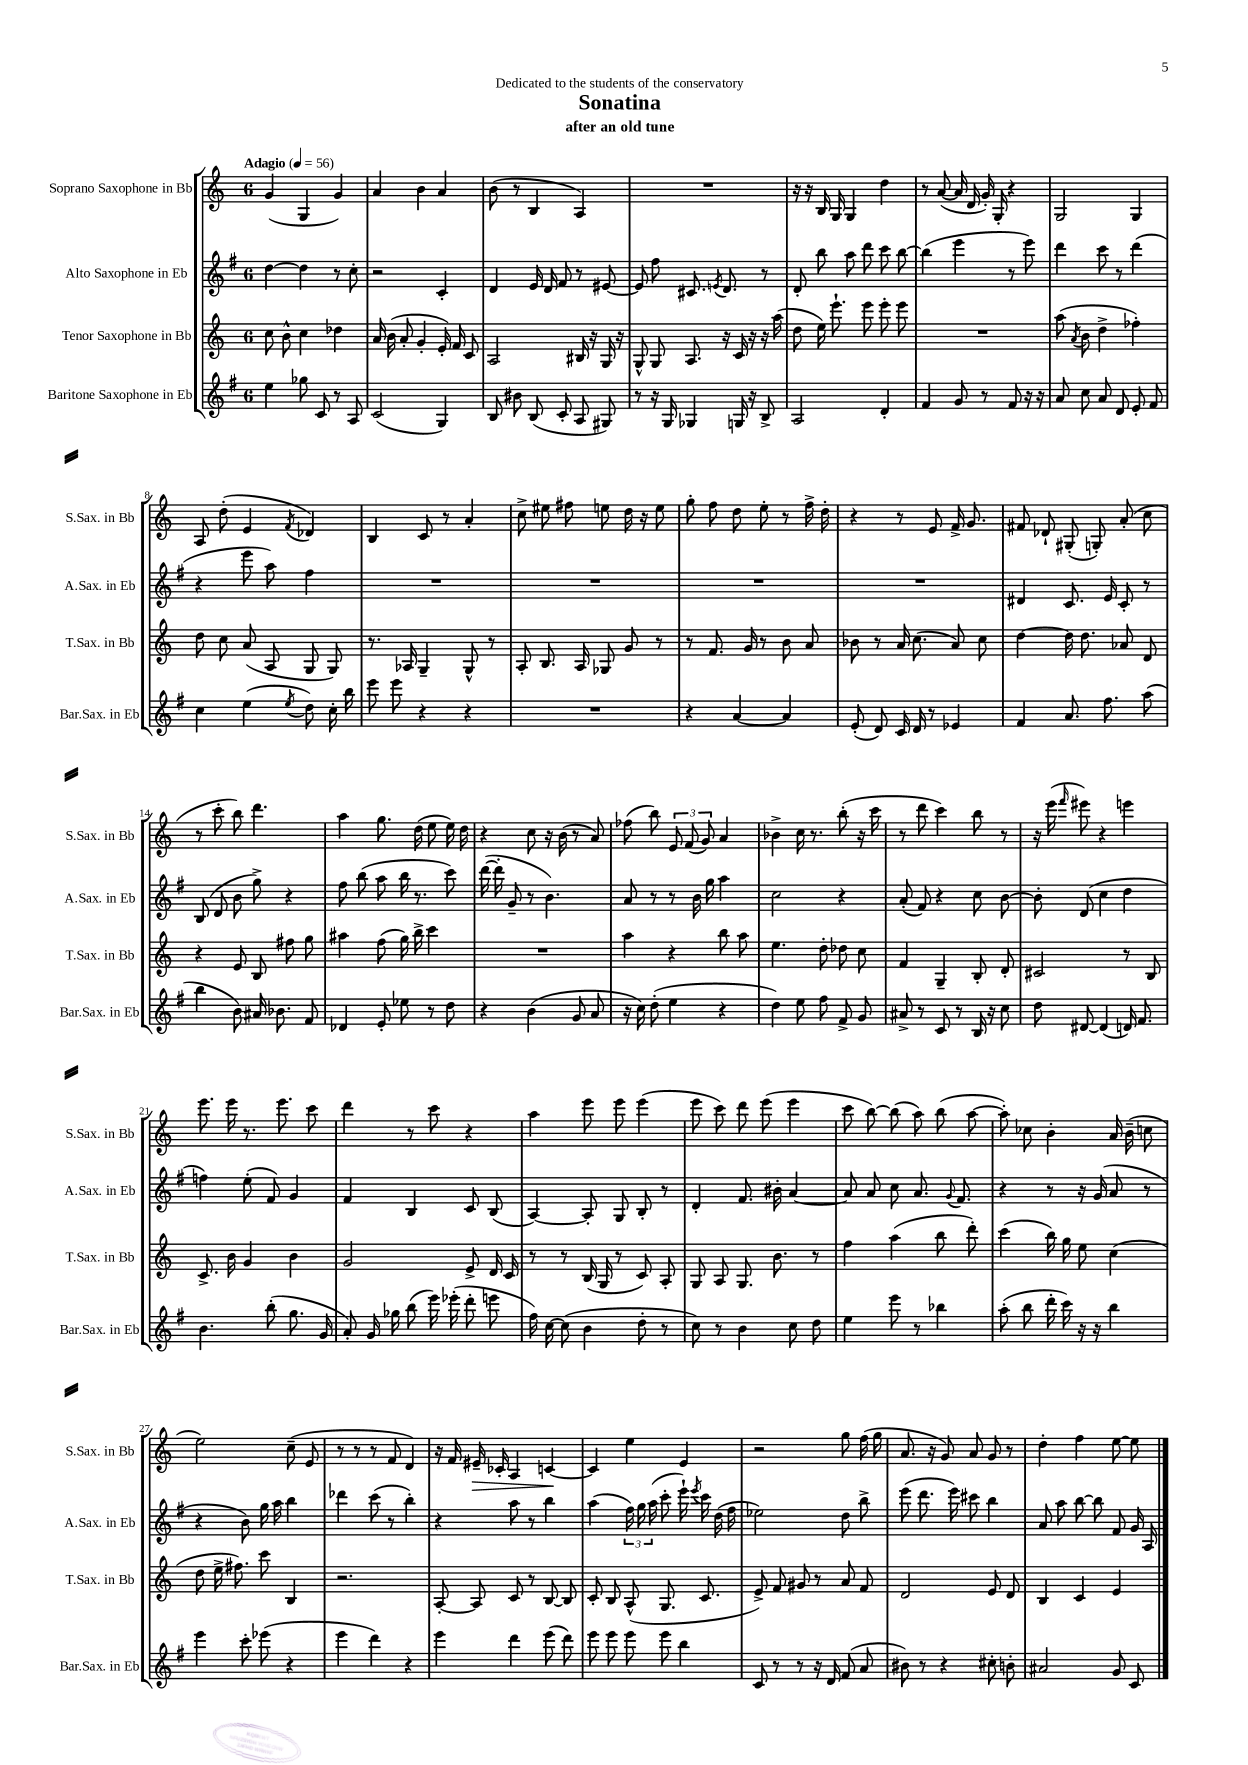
\header { title = "Sonatina" subtitle = "after an old tune" dedication = "Dedicated to the students of the conservatory" }
<<
\new StaffGroup <<
\new Staff = "s0" \with { instrumentName = "Soprano Saxophone in Bb" shortInstrumentName = "S.Sax. in Bb" } {
    \clef treble \key c \major \once \override Staff.TimeSignature.style = #'single-digit \time 6/8 \tempo "Adagio" 4 = 56
    \autoBeamOff g'4( g4 g'4) |
    a'4 b'4 a'4 |
    b'8( r8 b4 a4) |
    R2. |
    r16 r16 b16 g16 g4 d''4 |
    r8 a'8~( a'16 d'16 g'16-.) g16-. r4 |
    g2 g4 |
    a8 d''8-.( e'4 \acciaccatura { f'8 } des'4) |
    b4 c'8 r8 a'4-. |
    c''8-> eis''8 fis''8 e''8 d''16 r16 e''8 |
    g''8-. f''8 d''8 e''8-. r8 f''16-> d''16-. |
    r4 r8 e'8 f'16-> g'8. |
    fis'8 des'8-! gis8-.( g8-.) a'8-.( c''8 |
    r8 c'''8-. b''8) d'''4. |
    a''4 g''8. d''16( e''8 e''16) d''16 |
    r4 c''8 r16 b'16( r8 a'8) |
    fes''8( b''8) \tuplet 3/2 { e'8 f'8( g'8) } a'4 |
    bes'4-> c''16 r8. b''8-.( r16 c'''16 |
    r8 d'''8 c'''4) b''8 r8 |
    r16 e'''16( \grace { f'''16 } eis'''8) r4 e'''4 |
    e'''8. e'''16 r8. e'''8. c'''8 |
    d'''4 r8 c'''8 r4 |
    a''4 e'''8 e'''8 e'''4( |
    e'''8 c'''8) d'''8 e'''8( e'''4 |
    c'''8 b''8~) b''8( a''8) b''8( a''8~ |
    a''8-.) ces''8 b'4-. a'16 b'16--( c''8 |
    e''2) c''8--( e'8 |
    r8 r8 r8 f'8 d'4) |
    r16 f'16 eis'16--\> ces'16-. a4 c'4~\! |
    c'4 e''4 e'4 |
    r2 g''8 f''16( g''16 |
    a'8. r16 g'8) a'8 g'8 r8 |
    d''4-. f''4 e''8~ e''8 \bar "|." |
}
\new Staff = "s1" \with { instrumentName = "Alto Saxophone in Eb" shortInstrumentName = "A.Sax. in Eb" } {
    \clef treble \key g \major \once \override Staff.TimeSignature.style = #'single-digit \time 6/8
    \autoBeamOff d''4~ d''4 r8 c''8-. |
    r2 c'4-. |
    d'4 e'16 d'16 fis'8 r8 eis'8~ |
    eis'8 fis''8 cis'8. \acciaccatura { e'8 } d'8. r8 |
    d'8-. b''8 a''8 d'''8 c'''8 b''8~ |
    b''4( e'''4 r8 e'''8) |
    d'''4 c'''8 r8 d'''4( |
    r4 e'''8 a''8) fis''4 |
    R2. |
    R2. |
    R2. |
    R2. |
    dis'4 c'8. e'16 c'8-. r8 |
    b8( d'8 b'8 g''8->) r4 |
    fis''8 b''8( a''8 b''16 r8. c'''8) |
    d'''16~( d'''16-. g'8-- r8 b'4.) |
    a'8 r8 r8 b'16 g''16 a''4 |
    c''2 r4 |
    a'8-.( fis'8) r4 c''8 b'8~ |
    b'8-. d'8( c''4 d''4 |
    f''4) e''8-.( fis'8) g'4 |
    fis'4 b4 c'8 b8( |
    a4~) a8-. g8 b8-. r8 |
    d'4-. fis'8. bis'16-. a'4~ |
    a'8 a'8 c''8 a'8. \appoggiatura { g'8 } fis'8. |
    r4 r8 r16 g'16( a'8 r8 |
    r4 b'8) g''16 a''16 b''4 |
    des'''4 c'''8( r8 b''4-.) |
    r4 a''8 r8 b''4 |
    a''4( \tuplet 3/2 { fis''16) g''16 a''16( } c'''8-. e'''16-!) \acciaccatura { e'''8 } c'''16 d''16( fis''16 |
    ees''2) d''8 b''8-> |
    e'''8( d'''8. e'''16) cis'''8 b''4 |
    a'8 a''8 b''8~ b''8 fis'8 g'16 a16 \bar "|." |
}
\new Staff = "s2" \with { instrumentName = "Tenor Saxophone in Bb" shortInstrumentName = "T.Sax. in Bb" } {
    \clef treble \key c \major \once \override Staff.TimeSignature.style = #'single-digit \time 6/8
    \autoBeamOff c''8 b'8-^ c''4 des''4 |
    a'16 b'16( a'8-. g'4-. e'16-.) f'16 c'8 |
    a2 bis16 r16 g16 r16 |
    g8-^ g8 a8. r16 c'16 r16 r16 a''16( |
    d''8 e''16) e'''8.-! e'''8 e'''8-. e'''8 |
    R2. |
    a''8( \acciaccatura { a'8 } b'8 d''4-> fes''4-.) |
    d''8 c''8 a'8( a8 g8 g8) |
    r8. aes16 g4-- g8-^ r8 |
    a8-. b8. a16 ges8 g'8 r8 |
    r8 f'8. g'16 r8 b'8 a'8 |
    bes'8 r8 a'16 c''8.( a'8) c''8 |
    d''4~ d''16 d''8. aes'8 d'8 |
    r4 e'8 b8 fis''8 g''8 |
    ais''4 f''8( g''16) b''16-> c'''4 |
    R2. |
    a''4 r4 b''8 a''8 |
    e''4. d''8-. des''8 c''8 |
    f'4 g4-- b8-. d'8-. |
    cis'2 r8 b8 |
    c'8.-> b'16 g'4 b'4 |
    g'2 e'8-> d'16 c'16 |
    r8 r8 b16( g16 r8 c'8) a8-. |
    g8 a8 g8. b'8. r8 |
    f''4 a''4( b''8 d'''8-.) |
    c'''4( b''16) g''16 e''8 c''4( |
    d''8 e''16-> fis''8.) c'''8 b4 |
    r2. |
    a8~-. a8 c'8 r8 b8~ b8 |
    c'8-. b8 a8-^( g8. c'8. |
    e'8->) f'8 gis'8 r8 a'8 f'8 |
    d'2 e'8 d'8 |
    b4 c'4 e'4 \bar "|." |
}
\new Staff = "s3" \with { instrumentName = "Baritone Saxophone in Eb" shortInstrumentName = "Bar.Sax. in Eb" } {
    \clef treble \key g \major \once \override Staff.TimeSignature.style = #'single-digit \time 6/8
    \autoBeamOff e''4 ges''8 c'8 r8 a8 |
    c'2( g4) |
    b8 bis'8 b8( c'8-. a8 gis8) |
    r8 r16 g16 ges4 g16 r16 b8-> |
    a2 d'4-. |
    fis'4 g'8 r8 fis'8 r16 r16 |
    a'8 c''8 a'8 d'8 e'8-. fis'8 |
    c''4 e''4( \acciaccatura { e''8 } d''8) c''16-. b''16 |
    e'''8 e'''8 r4 r4 |
    R2. |
    r4 a'4~ a'4 |
    e'8-.( d'8) c'16 d'16 r8 ees'4 |
    fis'4 a'8. fis''8. a''8( |
    b''4 b'8) ais'16 bes'8. fis'8 |
    des'4 e'8-. ees''8 r8 d''8 |
    r4 b'4( g'8 a'8 |
    r16 c''16) d''8-.( e''4 r4 |
    d''4) e''8 fis''8 fis'8-> g'8 |
    ais'8-> r8 c'8 r8 b16 r16 c''8 |
    d''8 dis'8~ dis'4( d'16) fis'8. |
    b'4. b''8-.( g''8. g'16 |
    a'8-.) g'16 ges''16 b''8( e'''16) ees'''16-.( d'''8-. e'''8 |
    fis''16) c''16~ c''8( b'4 d''8-. r8 |
    c''8) r8 b'4 c''8 d''8 |
    e''4 e'''8 r8 bes''4 |
    a''8-.( b''8 d'''16-. c'''16) r16 r16 b''4 |
    e'''4 c'''8-. ees'''8( r4 |
    e'''4 d'''4) r4 |
    e'''4 d'''4 e'''8( d'''8) |
    e'''8 e'''8 e'''8 e'''8 b''4 |
    c'8 r8 r8 r16 d'16 fis'8( a'8 |
    bis'8) r8 r4 cis''8-. b'8-. |
    ais'2 g'8 c'8 \bar "|." |
}
>>
>>
